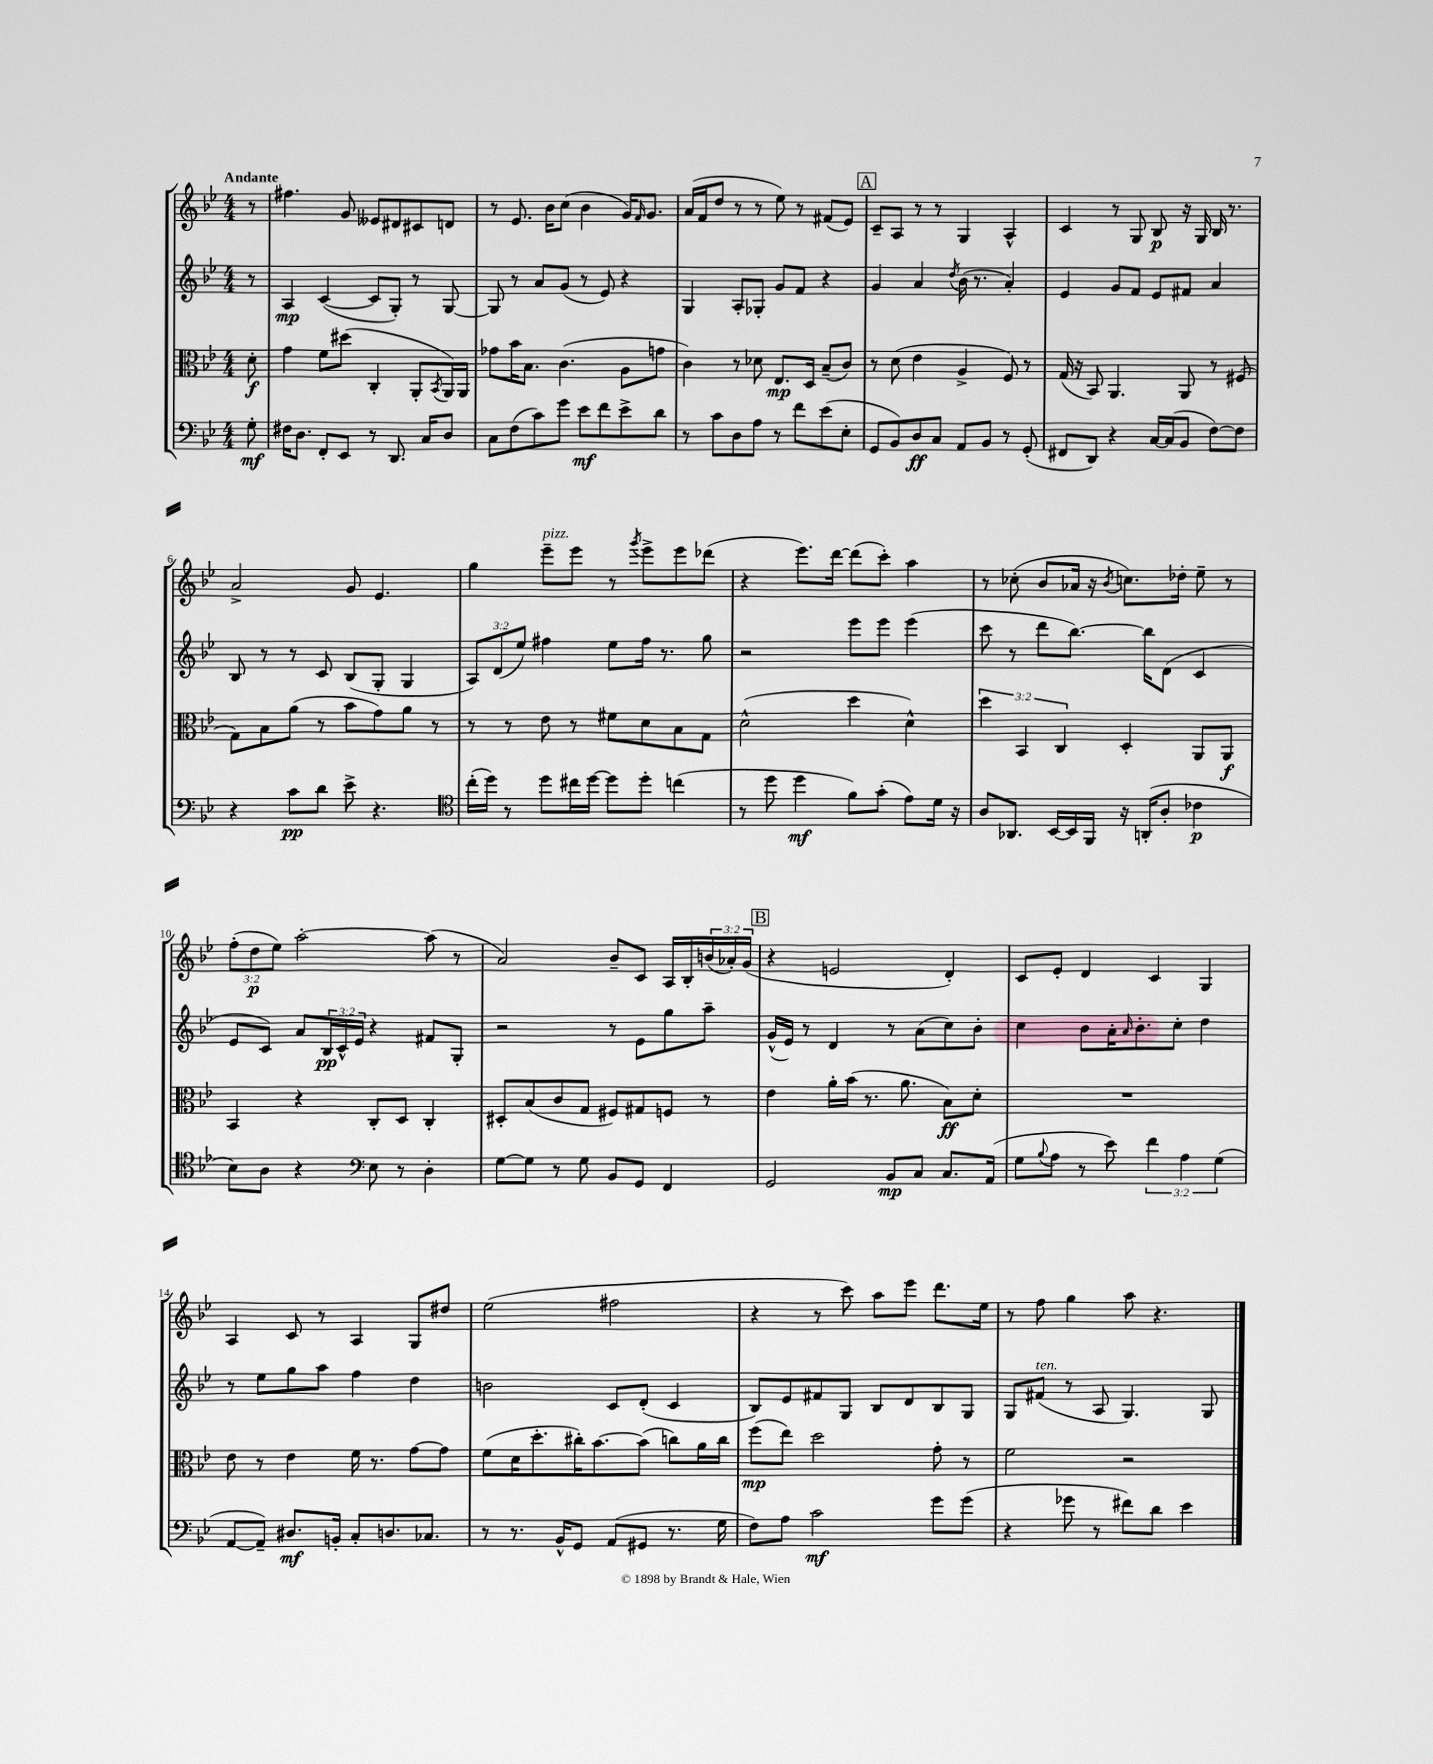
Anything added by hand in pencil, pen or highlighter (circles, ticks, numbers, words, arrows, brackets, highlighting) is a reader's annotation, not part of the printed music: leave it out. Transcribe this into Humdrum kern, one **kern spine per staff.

**kern	**kern	**kern	**kern
*staff4	*staff3	*staff2	*staff1
*clefF4	*clefC3	*clefG2	*clefG2
*k[b-e-]	*k[b-e-]	*k[b-e-]	*k[b-e-]
*M4/4	*M4/4	*M4/4	*M4/4
8G'	8d'	8r	8r
=	=	=	=
16F#	4g	4A	4.ff#
8.D	.	.	.
8FF'	8f	([4c	.
8EE-	(8dd#	.	8g
8r	4C'	8c]	8e--
8.DD	.	8G')	8d#
.	8AA'	8r	8c#
16C	.	.	.
.	8qBB-	.	.
8D	16AA)	[8G	8d
.	16AA	.	.
=	=	=	=
8C	8g-	8G]	8r
(8F	16b-	8r	8.e-
.	8.B-	.	.
8c)	.	8a	.
.	.	.	16b-
8g	(4.c	(8g	(8cc
8e-	.	8r	4b-
8f	.	8e-)	.
8e-^	8A	4r	16g)
.	.	.	16qqf
.	.	.	8.g
8d	8g	.	.
=	=	=	=
8r	4c)	4G	(16a
.	.	.	16f
8c	.	.	8dd
8D	8r	8A'	8r
8A	8d-	8G-'	8r
8r	8.E-	8g	8ee-)
8f	.	8f	8r
.	16D	.	.
(8e-	(8B-~	4r	(8f#
8E-'	8c)	.	8e-)
=	=	=	=
8GG	8r	4g	8c~
8BB-)	(8d	.	8A
8D	4e-	4a	8r
8C	.	.	8r
.	.	8qdd	.
8AA	4A^	(16b-	4G
.	.	8.r	.
8BB-	.	.	.
8r	8F)	4a')	4A^^
(8GG'	8r	.	.
=	=	=	=
8FF#	(16G	4e-	4c
.	16r	.	.
8DD)	8BB-)	.	.
4r	4.AA	8g	8r
.	.	8f	8G
[16C	.	8e-	8B-
(16C]	.	.	.
8BB-	8AA	8f#	16r
.	.	.	16G
[8F)	8r	4a	16B-
.	.	.	8.r
8F]	(8F#	.	.
=	=	=	=
4r	8G)	8B-	2a^
.	8B-	8r	.
8c	(8a	8r	.
8d	8r	8c	.
8e-^	8b-	(8B-	8g
4.r	8g)	8G'	4.e-
.	8a	4G	.
.	8r	.	.
=	=	=	=
*clefC4	*	*	*
(16cc'	8r	12A)	4gg
16dd)	.	.	.
.	.	(12d	.
8r	8r	.	.
.	.	12ee-)	.
8dd	8e-	4ff#	8eee-~
16cc#	8r	.	8eee-
[16dd	.	.	.
8dd]	8f#	8ee-	8r
.	.	.	8qggg
8dd'	8d	16ff#	8eee-^
.	.	8.r	.
(4cc	8B-	.	8eee-
.	8G	8gg	(8ddd-
=	=	=	=
8r	(2d^^	2r	4r
8dd	.	.	.
4dd	.	.	8.eee-)
.	.	.	[16ddd
8f)	4dd	8eee-	(8ddd]
(8g'	.	8eee-	8ccc')
8e-)	4d^^)	(4eee-	4aa
16d	.	.	.
16r	.	.	.
=	=	=	=
8A	6dd	8ccc	8r
8.AA-	.	8r	(8cc-'
.	6BB-	.	.
.	.	8ddd	8b-
[16BB-	.	.	.
.	6C	.	.
16BB-]	.	[8.bb-)	16a-
16FF	.	.	16r
.	.	.	8qb-
16r	4D'	.	8.cc)
(16AA'	.	16bb-]	.
8A'	.	(8d	.
.	.	.	16dd-'
4c-	8AA	4c	8ee-~
.	8AA	.	8r
=	=	=	=
8B-)	4BB-	8e-	(12ff'
.	.	.	12dd
8A	.	8c)	.
.	.	.	12ee-)
4r	4r	8a	[2aa'
.	.	24B-	.
.	.	24c^^	.
.	.	24e-	.
*clefF4	*	*	*
8E-	8C'	4r	.
8r	8D	.	.
4D'	4C'	8f#	(8aa]
.	.	8G'	8r
=	=	=	=
[8G	8D#'	2r	2a)
8G]	(8B-	.	.
8r	8c	.	.
8G	8G	.	.
8BB-	8F#)	8r	8b-~
8GG	8G#	8e-	8c
4FF	8F	8gg	16A
.	.	.	16B-'
.	8r	8aa~	(24b
.	.	.	24a-')
.	.	.	(24g
=	=	=	=
2GG	4e-	(16g^^	4r
.	.	16e-)	.
.	.	8r	.
.	16a'	4d	2e
.	(16b-	.	.
.	8.r	.	.
8BB-	.	8r	.
.	8.a	.	.
8C	.	(8a	.
8.C	8B-)	8cc)	4d')
.	8d'	8b-'	.
(16AA	.	.	.
=	=	=	=
8G	1r	4cc	8c
8qqB-	.	.	.
8A	.	.	8e-'
8r	.	8b-	4d
8e-)	.	16a'	.
.	.	16qqa	.
.	.	8.b-'	.
6f	.	.	4c
.	.	8cc'	.
6A	.	.	.
.	.	4dd	4G
(6G	.	.	.
=	=	=	=
[8AA	8e-	8r	4A
8AA~])	8r	8ee-	.
8.D#	4e-	8gg	8c
.	.	8aa	8r
16BB'	.	.	.
8C'	16f	4ff	4A
.	8.r	.	.
8.D	.	.	.
.	[8g	4dd	8G
8.C-	.	.	.
.	8g]	.	8dd#
=	=	=	=
8r	(8f	2b	(2ee-
8.r	16d	.	.
.	8.dd'	.	.
16BB-^^	.	.	.
8GG	16cc#')	.	.
.	[8.b-	.	.
(8AA	.	8c	2ff#
8GG#	(8b-]	(8d'	.
8.r	8cc)	4c	.
.	16a	.	.
16G	16cc	.	.
=	=	=	=
8F)	(8ff	8B-)	4r
8A	8ee-)	8e-	.
2c	2dd	8f#	8r
.	.	8G	8ccc)
.	.	8B-	8aa
.	.	8d	8eee-
8g	8g'	8B-	8.ddd
(8g	8r	8G	.
.	.	.	16ee-
=	=	=	=
4r	2f	8G	8r
.	.	(8f#	8ff
8g-	.	8r	4gg
8r	.	8A	.
8f#)	2r	4.G)	8aa
8d	.	.	4.r
4e-	.	.	.
.	.	8G	.
==	==	==	==
*-	*-	*-	*-
